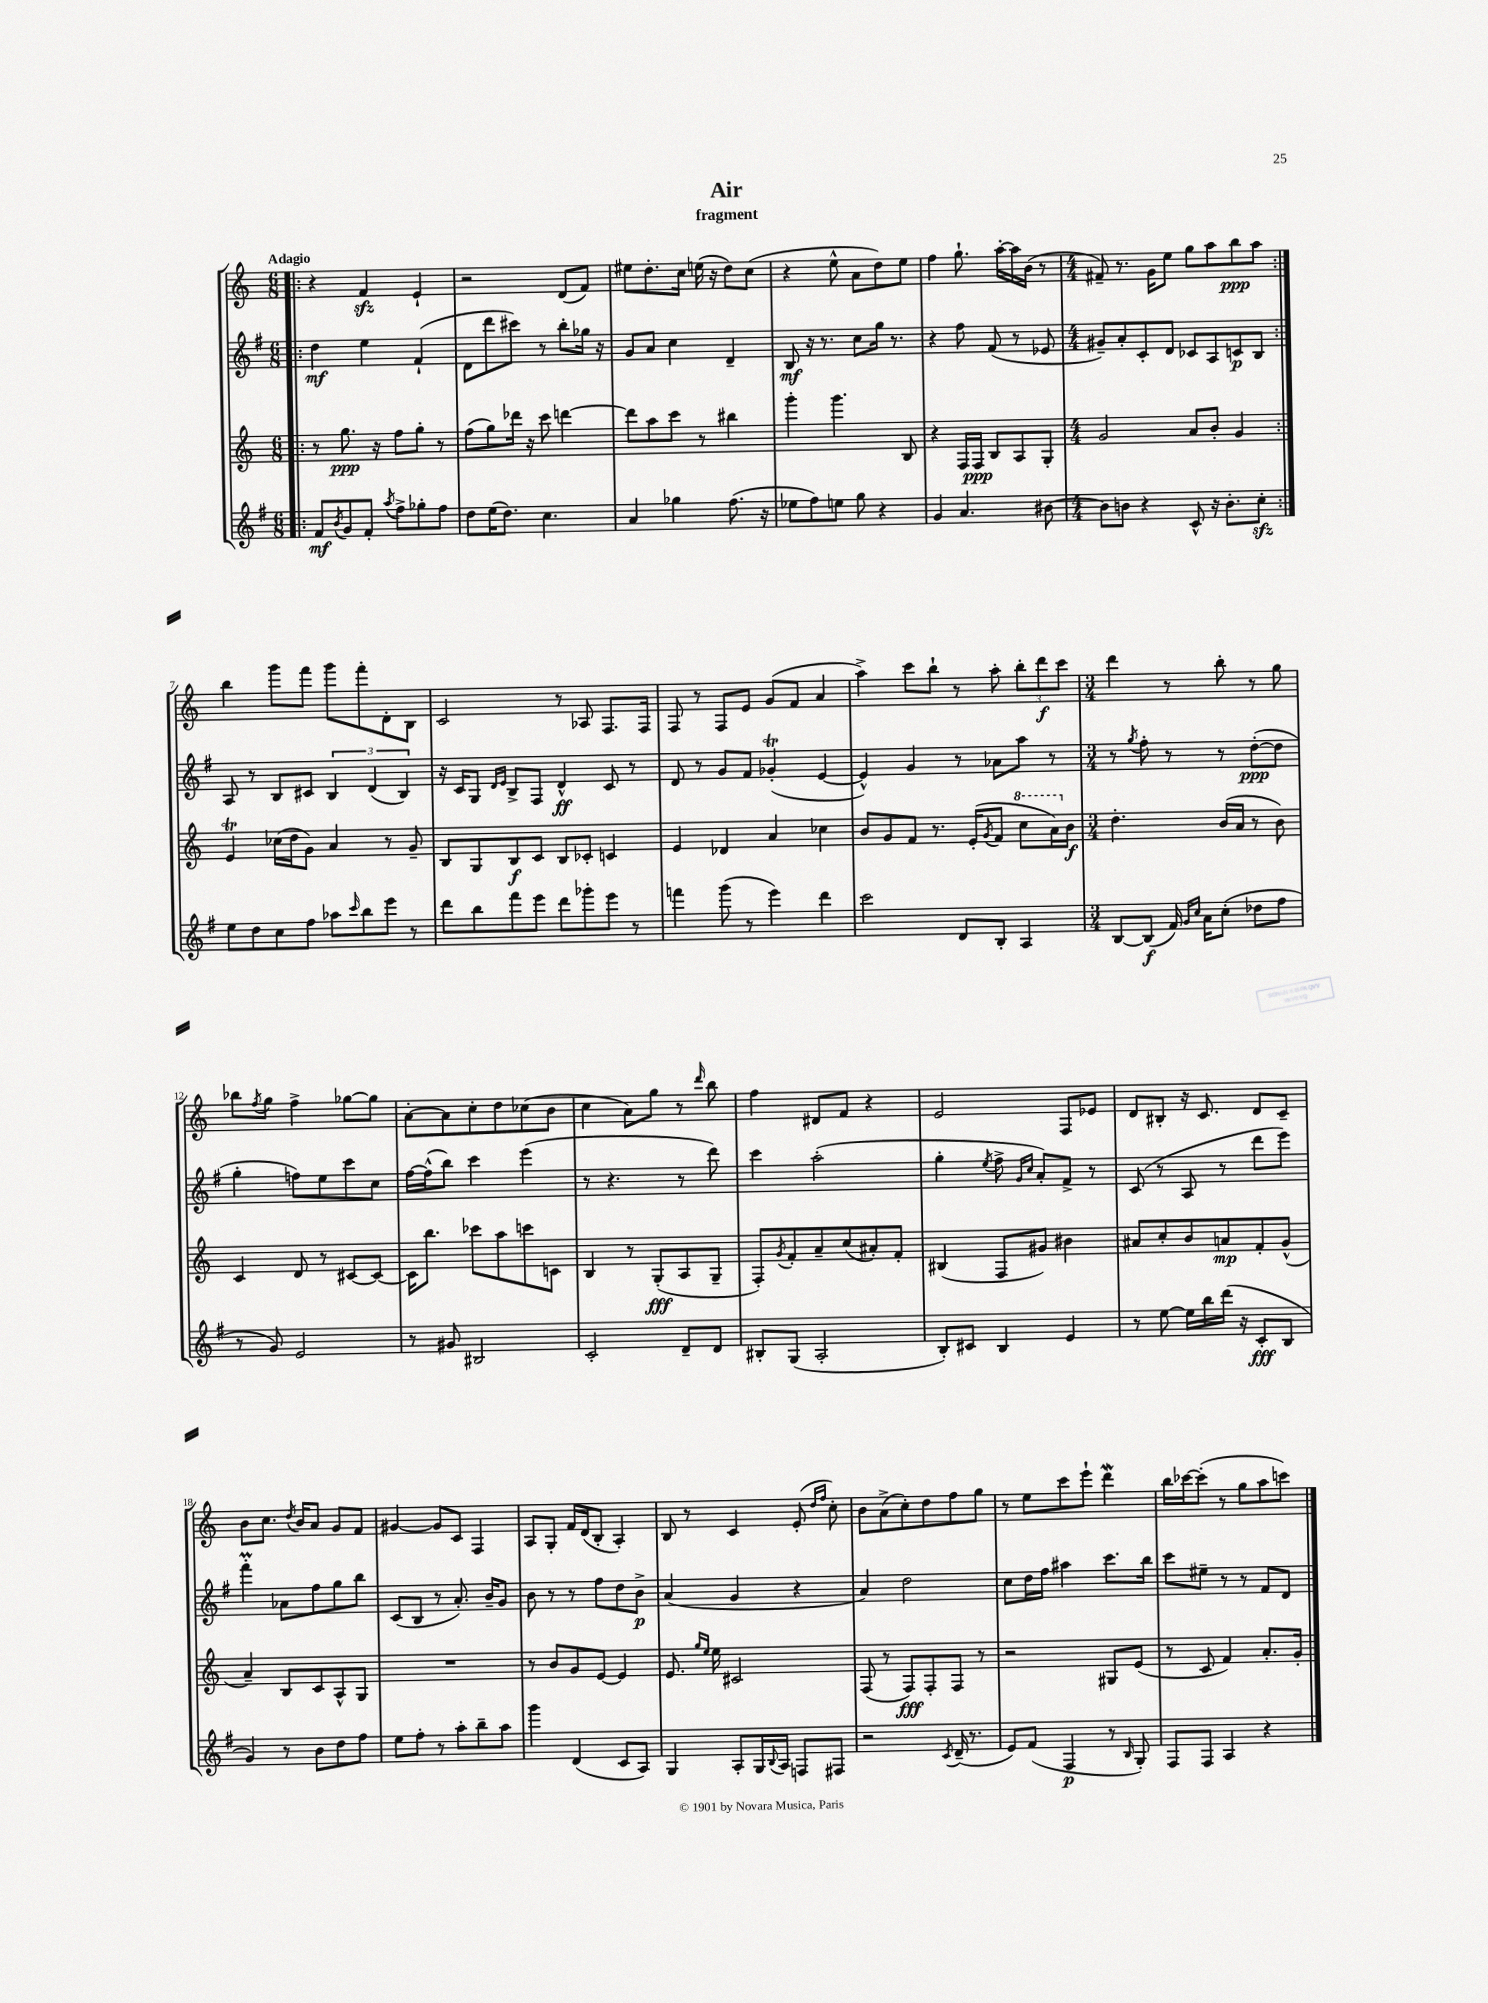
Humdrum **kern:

**kern	**kern	**kern	**kern
*staff4	*staff3	*staff2	*staff1
*clefG2	*clefG2	*clefG2	*clefG2
*k[f#]	*k[]	*k[f#]	*k[]
*M6/8	*M6/8	*M6/8	*M6/8
=!|:	=!|:	=!|:	=!|:
8f#/L	8r	4dd\	4r
8qb/	.	.	.
8g/	8.gg\	.	.
8f#'/J	.	4ee\	4f/
.	16r	.	.
8qaa/	.	.	.
8ff#^\L	8ff\L	.	.
8gg-'\	8gg'\J	(4f#`/	4e`/
8ff#\J	8r	.	.
=	=	=	=
8dd\L	(8ff\L	8d\L	2r
(16ee\K	8gg\)	8ddd\	.
8.dd\J)	.	.	.
.	16ddd-\Jk	8ccc#\J)	.
.	16r	.	.
4.cc\	8ccc\	8r	.
.	[4ddd\	8bb'\L	(8d/L
.	.	16gg-\Jk	8f/J)
.	.	16r	.
=	=	=	=
4a/	8ddd\]L	8g/L	8ee#\L
.	8aa\	8a/J	8.dd'\
4gg-\	8ccc\J	4cc\	.
.	.	.	16cc\Jk
.	8r	.	(16ee\
.	.	.	16r
(8.ff#\	4bb#\	4d~/	8dd\L)
.	.	.	(8cc\J
16r	.	.	.
=	=	=	=
8ee-\L	4ggg'\	8B/	4r
8ff#\)	.	16r	.
.	.	8.r	.
8ee\J	4.ggg\	.	8ee^^\
8gg\	.	8cc\L	8a\L
4r	.	16gg\Jk	8dd\)
.	.	8.r	.
.	8B/	.	8ee\J
=	=	=	=
4g/	4r	4r	4ff\
4.a/	16F/LL	8ff#\	8.gg`\
.	16F/JJ	.	.
.	8B/L	(8f#/	.
.	.	.	[16aa'\LL
.	8A/	8r	16aa\]
.	.	.	(16b\JJ
[8b#\	8G'/J	8e-/	8r
=	=	=	=
*M4/4	*M4/4	*M4/4	*M4/4
8b#\]L	2g/	8g#~/L)	8f#~/)
8b\J	.	8a'/	8.r
4r	.	8c'/	.
.	.	.	16g\LK
.	.	8d/J	8ee\J
8c^^/	8a/L	8c-/L	8gg\L
16r	8b'/J	8A/	8aa\
8.b'\L	.	.	.
.	4g/	8c/	8bb\
8cc'\J	.	8B/J	8aa\J
=:|!	=:|!	=:|!	=:|!
8ee\L	4e/	8A/	4bb\
8dd\	.	8r	.
8cc\	(16cc-\LL	8B/L	8ggg\L
.	16dd\J	.	.
8ff#\J	8g\J)	8c#/J	8fff\J
8aa-\L	4a/	6B/	8ggg\L
16qqccc/	.	.	.
8bb\	.	.	8fff'\
.	.	(6d/	.
8eee\J	8r	.	8d'\
.	.	6B/)	.
8r	8g~/	.	8B\J
=	=	=	=
8ddd\L	8B/L	16r	2c/
.	.	16c/LK	.
8bb\	8G/	8G/J	.
.	.	16qqd/LL	.
.	.	16qqe/JJ	.
8fff#\	8B/	8B^/L	.
8eee\J	8c/J	8F#/J	.
8ddd\L	8B/L	4d^^/	8r
8ggg-'\	8c-'/J	.	8A-/
8eee\J	4c/	8c/	8.F/L
8r	.	8r	.
.	.	.	16F/Jk
=	=	=	=
4fff\	4e/	8d/	8F/
.	.	8r	8r
(8ggg\	4d-/	8g/L	8F/L
8r	.	8f#/J	8e/J
4eee\)	4a/	(4g-'/	(8g/L
.	.	.	8f/J
4ddd\	4cc-\	[4e/	4a/
=	=	=	=
2ccc\	8b/L	4e^^/])	4aa^\)
.	8g/	.	.
.	8f/J	4g/	8ccc\L
.	8.r	.	8bb`\J
8d/L	.	8r	8r
.	(16e'/LK	.	.
.	8qg/	.	.
8B'/J	8f/J	8a-\L	8aa'\
4A/	8ccc\L	8aa\J	12bb'\L
.	.	.	12ddd\
.	16aa\L)	8r	.
.	.	.	12ccc\J
.	16b\JJ	.	.
=	=	=	=
*M3/4	*M3/4	*M3/4	*M3/4
[8B/L	4.dd'\	8r	4ddd\
.	.	8qgg/	.
(8B/]J	.	8ff#'\	.
16f#/)	.	8r	8r
16qqg/LL	.	.	.
16qqcc/JJ	.	.	.
16a\LK	.	.	.
(8cc'\J	(16b/LL	8r	8bb'\
.	16a/JJ	.	.
8dd-\L	8r	([8dd'\L	8r
8ff#\J	8b\)	8dd\]J	8gg\
=	=	=	=
8r	4c/	4gg'\	8bb-\L
.	.	.	8qff/
8g/)	.	.	8gg\J
2e/	8d/	8ff\L)	4ff^\
.	8r	8ee\	.
.	[8c#/L	8ccc\	[8gg-\L
.	8c#/_J	8cc\J	8gg-\]J
=	=	=	=
8r	16c#\]LK	[16ff#\LL	[8a'\L
.	8.bb\J	(16ff#^^\]J	.
8g#/	.	8bb\J)	8a\]
2B#/	8ccc-\L	4ccc\	8cc'\
.	8aa\	.	8dd\
.	8ccc\	(4eee\	(8cc-\
.	8c\J	.	8b\J
=	=	=	=
2c'/	4B/	8r	4cc\
.	.	4.r	.
.	8r	.	8a\L)
.	(8G'/L	.	8gg\J
8d~/L	8A/	8r	8r
.	.	.	16qqddd/
8d/J	8G~/J	8ddd\)	8bb\
=	=	=	=
8B#'/L	8F'/L)	4ccc\	4ff\
.	8qg/	.	.
(8G/J	8f'/	.	.
2A'/	8a~/	(2aa'\	8d#/L
.	(8cc/	.	8f/J
.	8a#'/)	.	4r
.	8f'/J	.	.
=	=	=	=
8B'/L)	(4B#/	4gg'\	2e/
8c#/J	.	.	.
.	.	8qee/	.
4B/	8F/L	8ff#^\	.
.	.	16qqg/LL	.
.	.	16qqcc/JJ	.
.	8g#/J)	8a'/L)	.
4e/	4b#\	8f#^/J	8F/L
.	.	8r	8e-/J
=	=	=	=
8r	8a#/L	(8c/	8d/L
[8ee\	8cc'/	8r	8B#'/J
16ee\]LL	8b/	8A/	16r
16bb\	.	.	8.c/
(16ddd\JJ	8a/	8r	.
16r	.	.	.
8c'/L	8f'/	8ddd\L	8d/L
8B/J	(8g^^/J	8eee\J)	8c~/J
=	=	=	=
4g/)	4a~/)	4fff#'\	8b\L
.	.	.	8.cc\J
8r	8B/L	8a-\L	.
.	.	.	8qdd/
.	.	.	16b/LK
8b\L	8c/	8ff#\	8a/J
8dd\	8A^^/	8gg\	8g/L
8ff#\J	8G/J	8bb\J	8f/J
=	=	=	=
8ee\L	2.r	(8c/L	[4g#/
8ff#'\J	.	8B/J	.
8r	.	8r	8g#/]L
8aa'\L	.	8.a'/)	8c/J
8bb~\	.	.	4F/
.	.	16b~/LK	.
8aa\J	.	8g/J	.
=	=	=	=
4ggg\	8r	8b\	8A/L
.	8b/L	8r	8G'/J
(4d/	8g/	8r	16f/LL
.	.	.	(16d/J
.	[8e/J	8ff#\L	8B'/J
8c/L	4e/]	8dd\	4A'/)
8A/J)	.	8b^\J	.
=	=	=	=
4G/	8.e/	(4a/	8B/
.	.	.	8r
.	16qqgg/LL	.	.
.	16qqee/JJ	.	.
.	16ee\	.	.
8A'/L	2c#/	4g/	4c/
16G/L	.	.	.
8qqB/	.	.	.
16A/JJ	.	.	.
8F/L	.	4r	(8e'/
.	.	.	16qqdd/LL
.	.	.	16qqff/JJ
8F#/J	.	.	8cc'\)
=	=	=	=
2r	(8F/	4a/)	8b\L
.	8r	.	(8a^\
.	8F/L)	2dd\	8cc'\)
.	8F'/	.	8dd\
8qc/	.	.	.
(16d~/	8F/J	.	8ff\
8.r	.	.	.
.	8r	.	8gg\J
=	=	=	=
8e/L)	2r	8cc\L	8r
(8f#/J	.	16dd\L	8ee\L
.	.	16ff#\JJ	.
4F#/	.	4aa#\	8ccc\
.	.	.	8eee`\J
8r	8G#/L	8.ccc\L	4ddd\
16qqB/	.	.	.
8G'/)	(8e/J	.	.
.	.	16bb\Jk	.
=	=	=	=
8F#/L	8r	8ccc\L	16bb\LL
.	.	.	[16ccc-\J
8F#/J	8c/	8ee#~\J	(8ccc-'\]J
4A/	4f/)	8r	8r
.	.	8r	8gg\L
4r	8.a'/L	8f#/L	8aa\
.	.	8d/J	8ccc\J)
.	16g'/Jk	.	.
==	==	==	==
*-	*-	*-	*-
